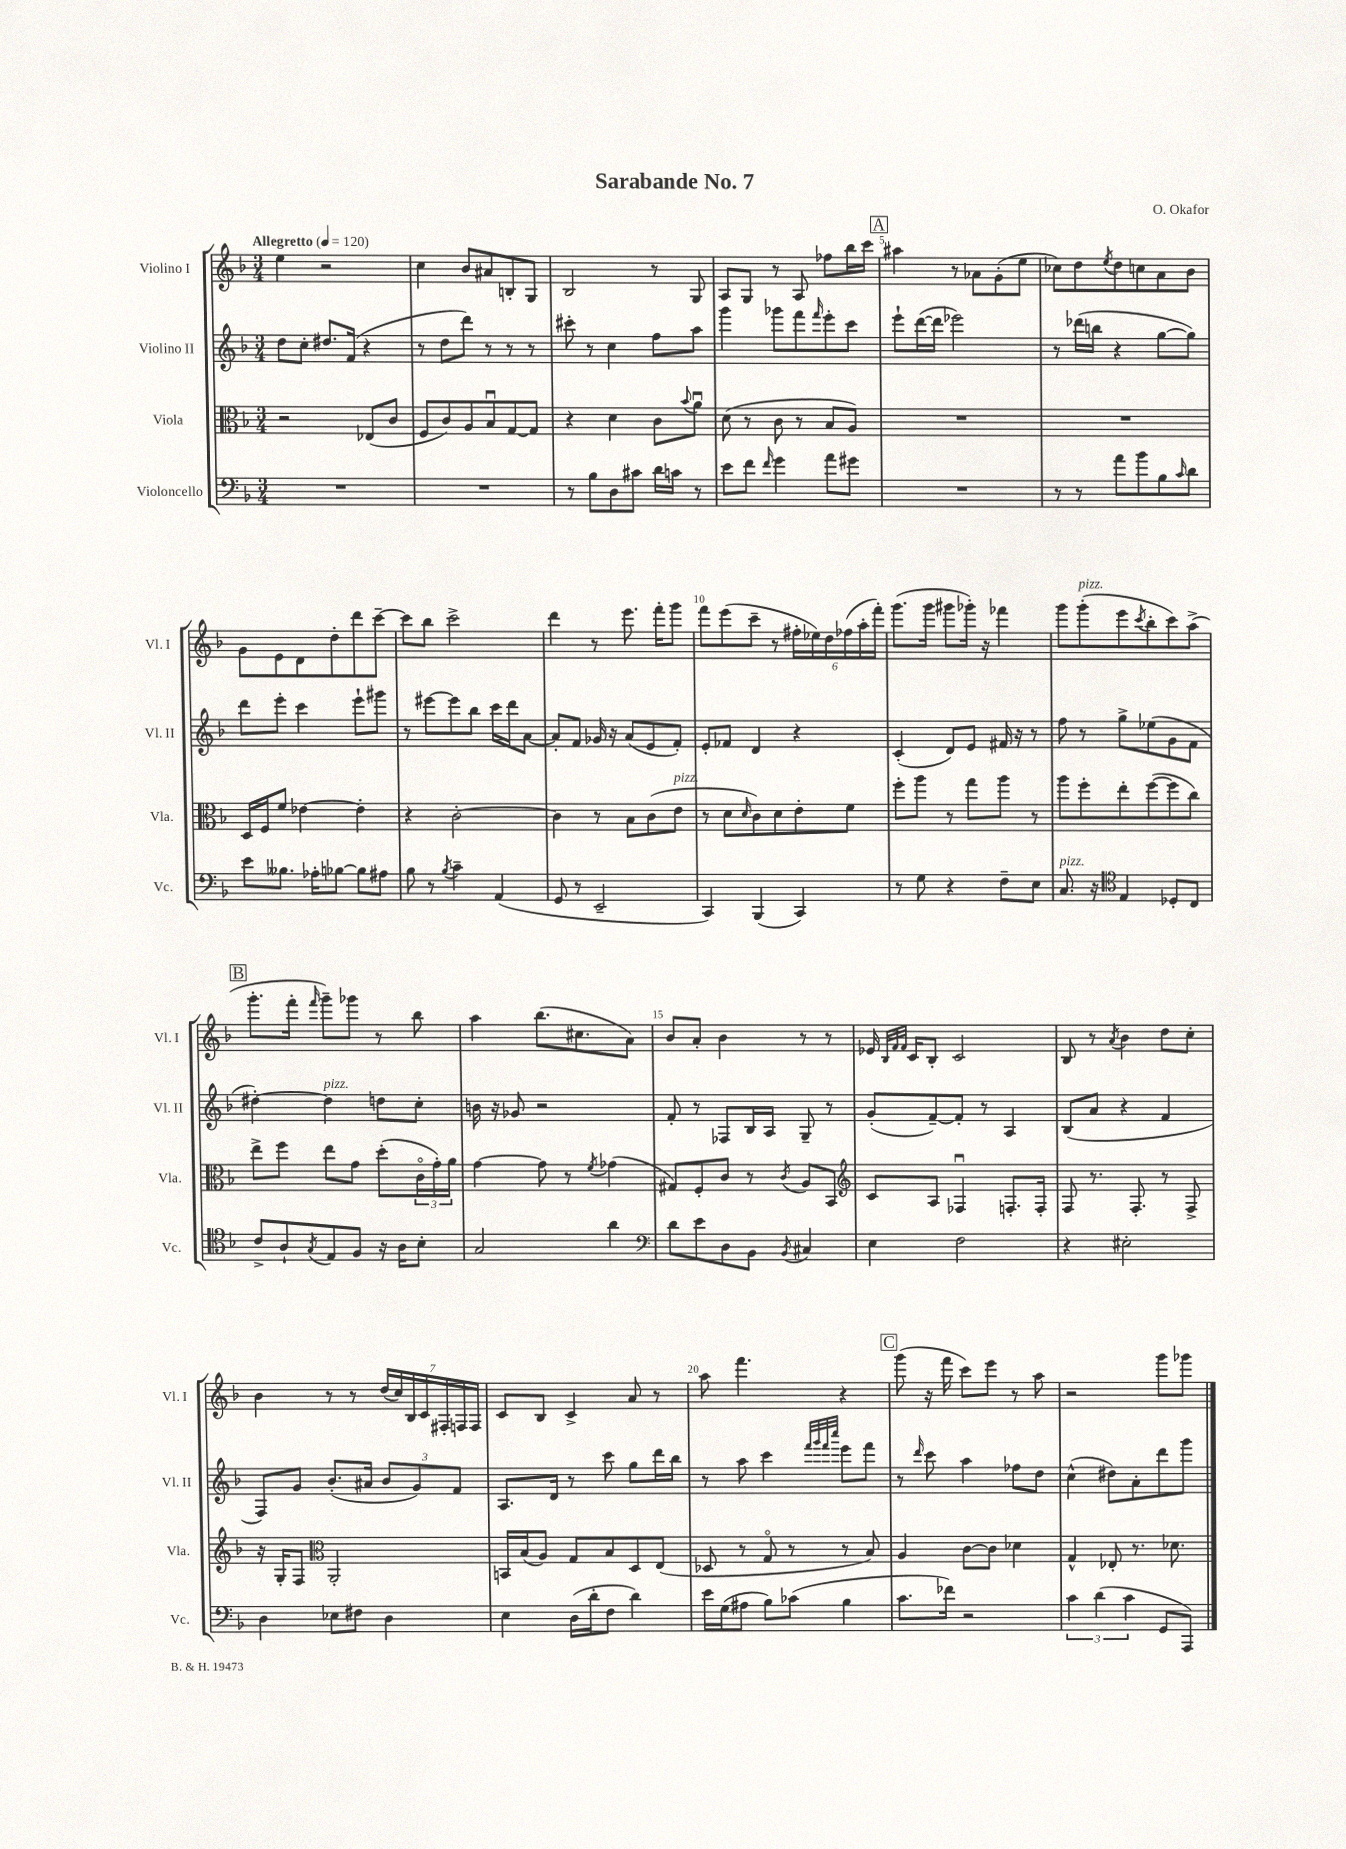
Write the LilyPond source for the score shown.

\header { title = "Sarabande No. 7" composer = "O. Okafor" }
<<
\new StaffGroup <<
\new Staff = "s0" \with { instrumentName = "Violino I" shortInstrumentName = "Vl. I" } {
    \clef treble \key f \major \numericTimeSignature \time 3/4 \tempo "Allegretto" 4 = 120
    e''4 r2 |
    c''4 bes'8 ais'8 b8-. g8 |
    bes2 r8 g8 |
    a8 g8 r8 a8 fes''8 bes''16 c'''16 |
    \mark \markup { \box "A" } ais''4 r8 aes'8 g'8-.( e''8 |
    ces''8) d''8 \acciaccatura { e''8 } d''8 c''8 a'8 bes'8 |
    g'8 e'8 d'8 d''8-. d'''8 c'''8~-- |
    c'''8 bes''8 c'''2-> |
    d'''4 r8 e'''8. f'''16-. g'''8 |
    f'''8 e'''8( c'''8-- r8 \tuplet 6/4 { fis''16-. ees''16) d''16 fes''16( a''16-. f'''16-.) } |
    g'''8.( g'''16 gis'''8 ges'''16-.) r16 fes'''4 |
    g'''8 g'''8-.^\markup { \italic "pizz." }( e'''8 \acciaccatura { c'''8 } bes''8-. c'''8) a''8->( |
    \mark \markup { \box "B" } g'''8.-. f'''16-. \grace { f'''16 } g'''8--) ges'''8 r8 bes''8 |
    a''4 bes''8.( cis''8. a'8) |
    bes'8 a'8-. bes'4 r8 r8 |
    ees'16 \grace { bes32 f'32 f'32 } c'16 bes8-. c'2 |
    bes8 r8 \acciaccatura { a'8 } bes'4 d''8 c''8-. |
    bes'4 r8 r8 \tuplet 7/4 { d''16( c''16) bes16 c'16 fis16-. f16 f16 } |
    c'8 bes8 c'4-> a'8 r8 |
    a''8 f'''4. r4 |
    \mark \markup { \box "C" } g'''8( r16 f'''16 c'''8) e'''8 r8 a''8 |
    r2 g'''8 ges'''8 \bar "|." |
}
\new Staff = "s1" \with { instrumentName = "Violino II" shortInstrumentName = "Vl. II" } {
    \clef treble \key f \major \numericTimeSignature \time 3/4
    d''8 c''8-. dis''8. f'16( r4 |
    r8 d''8 d'''8) r8 r8 r8 |
    cis'''8-. r8 c''4 f''8 a''8 |
    g'''4 ges'''8 f'''8 \grace { f'''16 } e'''8-. c'''8 |
    \mark \markup { \box "A" } e'''8-! d'''16~( d'''16 ees'''2) |
    r8 des'''16( b''16 r4 g''8~ g''8) |
    d'''8 e'''8-. c'''4 e'''8-! gis'''8 |
    r8 eis'''8~ eis'''8 bes''8 c'''16 d'''16 a'8~ |
    a'8-. f'8 ges'16 r16 a'8( e'8 f'8-.) |
    e'8-. fes'8 d'4 r4 |
    c'4-.( d'8) e'8 fis'16 r16 r8 |
    f''8 r8 g''8-> ees''8( g'8 f'8 |
    \mark \markup { \box "B" } dis''4~-.) dis''4^\markup { \italic "pizz." } d''8 c''8-. |
    b'16 r16 ges'8 r2 |
    f'8-. r8 fes8 bes16 a16 g8-- r8 |
    g'8-.( f'8~--) f'8-. r8 a4 |
    bes8( a'8 r4 f'4 |
    f8) g'8 bes'8.-.( ais'16 \tuplet 3/2 { bes'8 g'8) f'8 } |
    a8. d'16 r8 c'''8 g''8 d'''16 bes''16 |
    r8 a''8 c'''4 \grace { f'''32 g'''32 f'''32 c''''32 } e'''8 f'''8 |
    \mark \markup { \box "C" } r8 \grace { d'''16 } c'''8 a''4 fes''8 d''8 |
    c''4-^( dis''8) a'8-. d'''8 g'''8 \bar "|." |
}
\new Staff = "s2" \with { instrumentName = "Viola" shortInstrumentName = "Vla." } {
    \clef alto \key f \major \numericTimeSignature \time 3/4
    r2 ees8( c'8 |
    f8 c'8) a8 bes8\downbow g8~ g8 |
    r4 d'4 c'8 \appoggiatura { bes'8 } a'8\downbow |
    d'8( r8 c'8 r8 bes8 a8) |
    \mark \markup { \box "A" } R2. |
    R2. |
    d16 f16 f'8 ees'4~ ees'4-. |
    r4 c'2~-. |
    c'4 r8 bes8 c'8( e'8^\markup { \italic "pizz." } |
    r8 d'8 \grace { d'16 } c'8) d'8 e'8-. f'8 |
    f''8-. a''8 r8 g''8 a''8 r8 |
    a''8 f''8-. e''8-. f''8~( f''8 c''8) |
    \mark \markup { \box "B" } e''8-> f''8 e''8 g'8 d''8-.( \tuplet 3/2 { c'16\flageolet g'16-.) a'16 } |
    g'4~ g'8 r8 \acciaccatura { f'8 } ges'4( |
    gis8) f8-. c'8 r8 \acciaccatura { c'8 } a8 bes,8 |
    \clef treble c'8 a8 fes4\downbow f8.-. f16-. |
    f8 r8. f8.-. r8 f8-> |
    r16 g16-. f8 \clef alto a,2-. |
    b,16 bes16( a8) g8 bes8 d8 e8( |
    des8 r8 g8\flageolet r8 r8 bes8) |
    \mark \markup { \box "C" } a4 c'8~ c'8 des'4 |
    g4-^ ees8-. r8. des'8. \bar "|." |
}
\new Staff = "s3" \with { instrumentName = "Violoncello" shortInstrumentName = "Vc." } {
    \clef bass \key f \major \numericTimeSignature \time 3/4
    R2. |
    R2. |
    r8 bes8 d8 cis'8 d'16 c'16 r8 |
    e'8 f'8 \grace { f'16 } g'4 a'8 gis'8 |
    \mark \markup { \box "A" } R2. |
    r8 r8 a'8 bes'8 bes8 \grace { c'16 } d'8 |
    e'8 beses8. aes16-. bes8~ bes8 ais8 |
    bes8 r8 \acciaccatura { bes8 } c'4-- a,4( |
    g,8 r8 e,2-- |
    c,4) bes,,4( c,4) |
    r8 g8 r4 f8-- e8 |
    c8.^\markup { \italic "pizz." } r16 \clef tenor e4 des8-. c8 |
    \mark \markup { \box "B" } c'8-> a8-! \acciaccatura { g8 } e8 f8 r16 a16 bes8-. |
    g2 a'4 |
    \clef bass d'8 e'8 d8 bes,8 \acciaccatura { bes,8 } cis4 |
    e4 f2 |
    r4 eis2-. |
    d4 ees8 fis8 d4 |
    e4 d16( d'16-. f8 d'4) |
    e'16 g16( ais8 bes8) ces'8( bes4 |
    \mark \markup { \box "C" } c'8. fes'16) r2 |
    \tuplet 3/2 { c'4 d'4( c'4 } g,8 a,,8) \bar "|." |
}
>>
>>
\layout { \context { \Score \override BarNumber.break-visibility = ##(#f #t #t) barNumberVisibility = #(every-nth-bar-number-visible 5) } }
